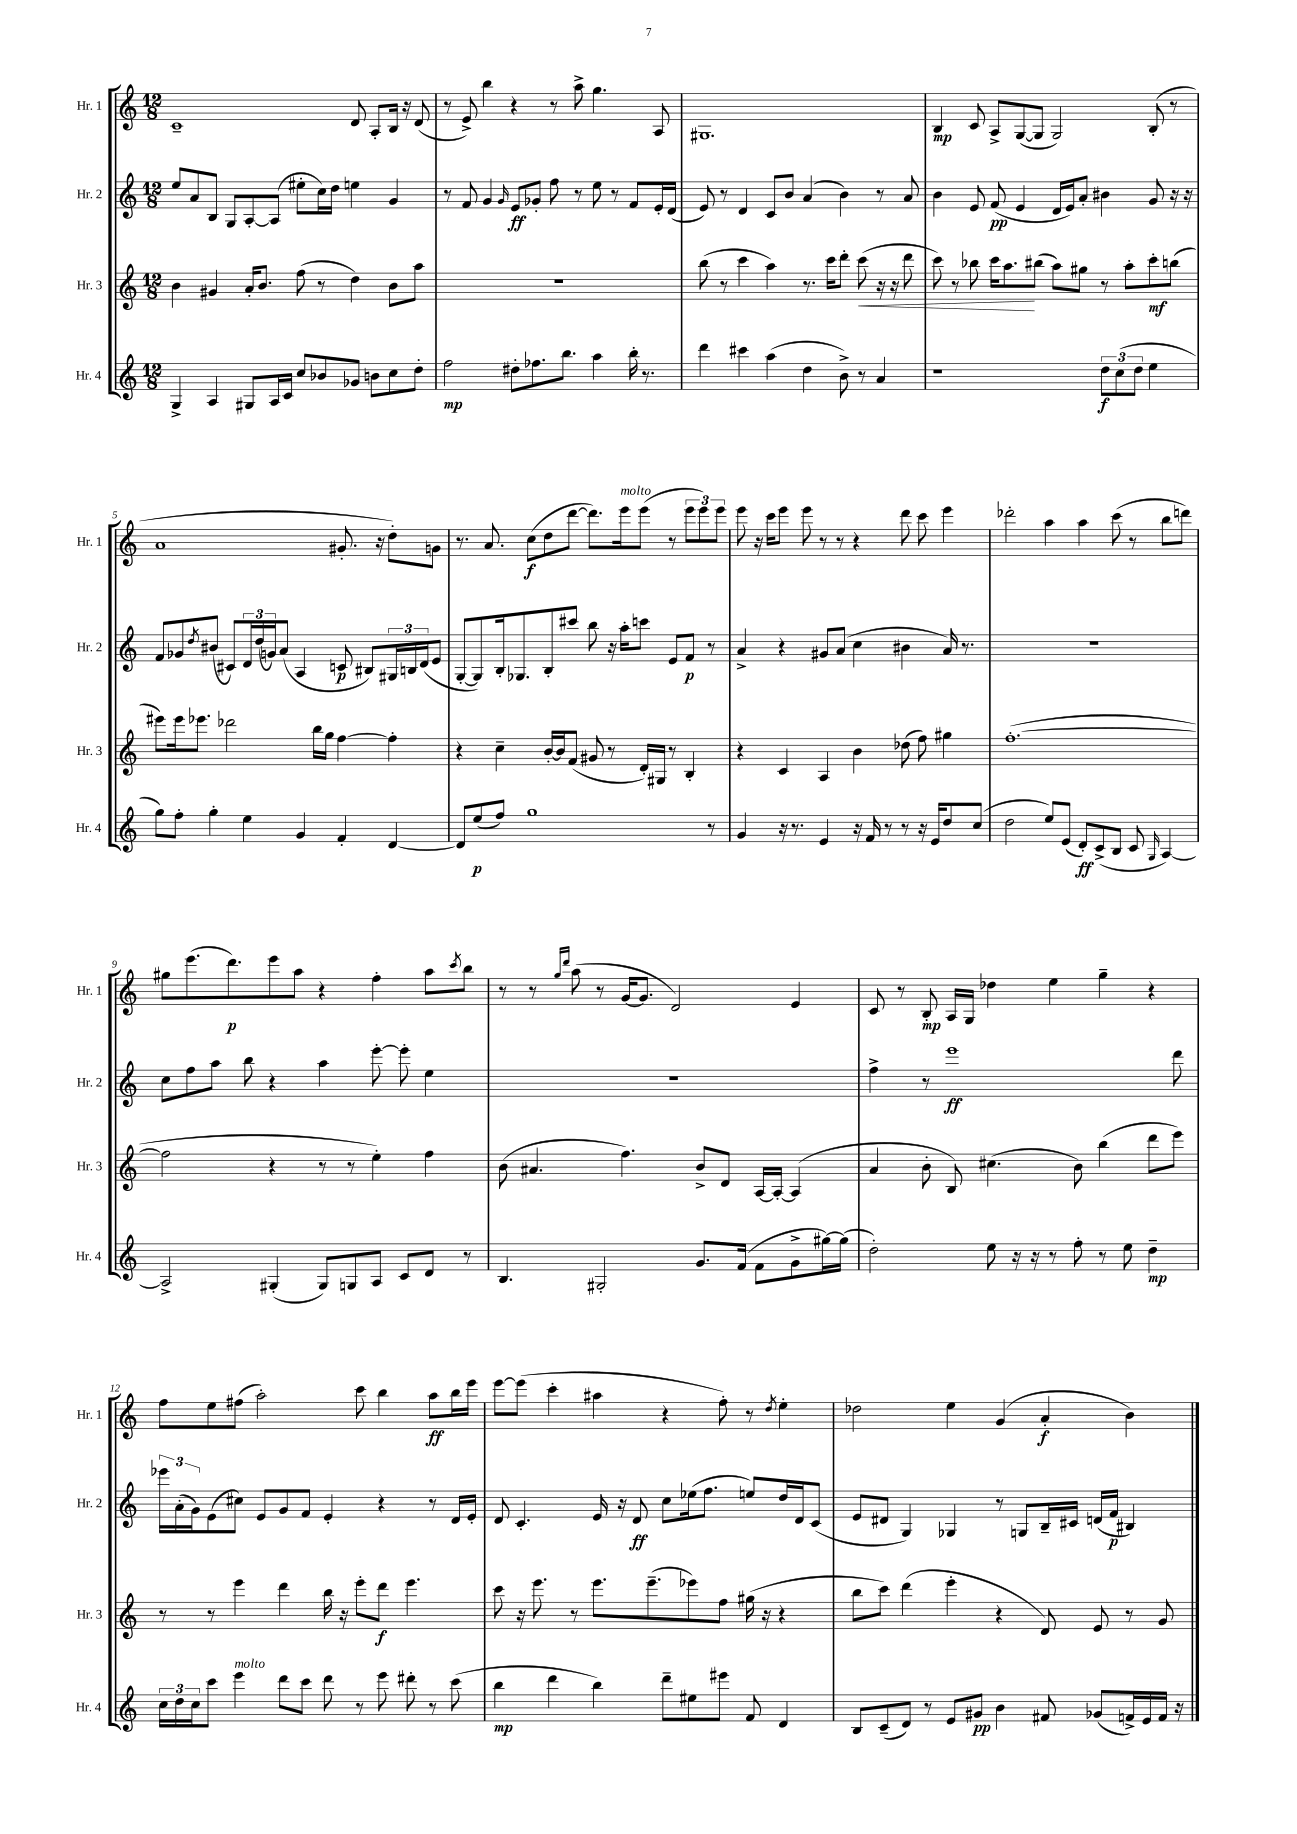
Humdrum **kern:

**kern	**kern	**kern	**kern
*staff4	*staff3	*staff2	*staff1
*clefG2	*clefG2	*clefG2	*clefG2
*k[]	*k[]	*k[]	*k[]
*M12/8	*M12/8	*M12/8	*M12/8
4G^	4b	8ee	1c~
.	.	8a	.
4A	4g#	8B	.
.	.	8G	.
8G#	16a'	[8A'	.
.	8.b	.	.
16A	.	(8A]	.
16c	.	.	.
8cc	(8ff	8ee#'	.
8b-	8r	16cc)	.
.	.	16dd	.
8g-	4dd)	4ee	8d
8b	.	.	8A'
8cc	8b	4g	16B
.	.	.	16r
8dd'	8aa	.	(8d
=	=	=	=
2ff	1.r	8r	8r
.	.	8f	8e^)
.	.	4g	4bb
.	.	16qqg	.
8dd#'	.	8e	4r
8.ff-	.	8g-'	.
.	.	8ff	8r
8.bb	.	.	.
.	.	8r	8aa^
4aa	.	8ee	4.gg
.	.	8r	.
16bb'	.	8f	.
8.r	.	.	.
.	.	16e'	8A
.	.	(16d	.
=	=	=	=
4ddd	(8bb	8e)	1.G#
.	8r	8r	.
4ccc#	4ccc	4d	.
(4aa	4aa)	8c	.
.	.	8b	.
4dd	8.r	(4a	.
.	16ccc	.	.
8b^)	8ddd'	4b)	.
8r	(8ccc	.	.
4a	16r	8r	.
.	16r	.	.
.	8ddd	8a	.
=	=	=	=
1r	8ccc)	4b	4B
.	8r	.	.
.	8bb-	8e	8c
.	16ccc	(8f	8A^
.	8.aa	.	.
.	.	4e	([8G
.	(8bb#	.	8G]
.	8aa)	16d	2G)
.	.	16e)	.
.	8gg#	8a'	.
12dd	8r	4b#	.
(12cc	.	.	.
.	8aa'	.	.
12dd	.	.	.
4ee	8ccc'	8g	(8B'
.	(8bb	16r	8r
.	.	16r	.
=	=	=	=
8gg)	8eee#)	8f	1a
8ff'	16eee#	8g-	.
.	8.eee-	.	.
.	.	8qdd	.
4gg'	.	(8b#	.
.	2ddd-	8c#)	.
4ee	.	24d	.
.	.	(24dd	.
.	.	24g)	.
.	.	(8a	.
4g	.	4A	.
.	16bb	.	.
.	16gg	.	.
4f'	[4ff	8c	8.g#'
.	.	8B#)	.
.	.	.	16r
[4d	4ff']	24G#	8dd')
.	.	24B	.
.	.	(24d	.
.	.	8e	8g
=	=	=	=
8d]	4r	[8G'	8.r
(8ee	.	8G])	.
.	.	.	8.a
8ff)	4cc~	16B'	.
.	.	8.G-	.
1gg	.	.	(8cc
.	[16b'	8B'	8dd
.	16b]	.	.
.	(8f	8ccc#	[8ddd
.	8g#	8bb	8.ddd])
.	8r	16r	.
.	.	16aa'	16eee
.	16d')	8ccc	(8eee
.	16G#	.	.
.	8r	8e	8r
.	4B'	8f	12eee
.	.	.	12eee)
8r	.	8r	.
.	.	.	12eee
=	=	=	=
4g	4r	4a^	8eee
.	.	.	16r
.	.	.	16ccc
16r	4c	4r	8eee
8.r	.	.	.
.	.	.	8eee
4e	4A	8g#	8r
.	.	(8a	8r
16r	4b	4cc	4r
16f	.	.	.
8r	.	.	.
8r	(8dd-	4b#	8ddd
16r	8ff)	.	8ccc
16e	.	.	.
8dd	4gg#	16a)	4eee
.	.	8.r	.
(8cc	.	.	.
=	=	=	=
2dd	([1.ff'	1.r	2ddd-'
8ee)	.	.	4aa
(8e	.	.	.
8d')	.	.	4aa
(8c^	.	.	.
8B	.	.	(8ccc
8c	.	.	8r
16qqG	.	.	.
[4A)	.	.	8bb
.	.	.	8ddd)
=	=	=	=
2A^]	2ff]	8cc	8gg#
.	.	8ff	(8.eee
.	.	8aa	.
.	.	.	8.ddd)
.	.	8bb	.
(4G#'	4r	4r	8eee
.	.	.	8aa
8G#)	8r	4aa	4r
8G	8r	.	.
8A	4ee')	[8eee'	4ff'
8c	.	8eee']	.
8d	4ff	4ee	8aa
.	.	.	8qccc
8r	.	.	8bb
=	=	=	=
4.B	(8b	1.r	8r
.	4.a#	.	8r
.	.	.	16qqgg
.	.	.	16qqddd
.	.	.	(8aa
2G#'	.	.	8r
.	4.ff)	.	[16g
.	.	.	8.g]
.	.	.	2d)
8.g	8b^	.	.
.	8d	.	.
(16f	.	.	.
8f	[16A	.	.
.	16A'_	.	.
8g^	(4A]	.	4e
[16gg#)	.	.	.
(16gg#]	.	.	.
=	=	=	=
2dd')	4a	4ff^	8c
.	.	.	8r
.	8b'	8r	8B'
.	8B)	1eee	16A
.	.	.	16G
8ee	(4.cc#	.	4dd-
16r	.	.	.
16r	.	.	.
8r	.	.	4ee
8ff'	8b)	.	.
8r	(4bb	.	4gg~
8ee	.	.	.
4dd~	8ddd	.	4r
.	8eee)	8ddd	.
=	=	=	=
24cc	8r	24eee-	8ff
24dd	.	(24a'	.
24cc	.	24g)	.
8ccc	8r	(8e	8ee
4eee	4eee	8cc#)	(8ff#
.	.	8e	2aa')
8ddd	4ddd	8g	.
8ccc	.	8f	.
8ddd	16bb	4e'	.
.	16r	.	.
8r	8eee'	.	8ccc
8eee	8ddd	4r	4bb
8ddd#'	4.eee	.	.
8r	.	8r	8aa
(8ccc	.	16d	16bb
.	.	16e'	16eee
=	=	=	=
4bb	8ccc	8d	[8eee
.	16r	4.c'	(8eee]
.	8.eee	.	.
4ddd	.	.	4ccc'
.	8r	.	.
4bb)	8.eee	16e	4aa#
.	.	16r	.
.	.	8d	.
.	(8.eee~	.	.
8ddd~	.	8cc	4r
8ee#	8eee-)	(16ee-	.
.	.	8.ff	.
8eee#	8ff	.	8ff')
8f	(16gg#	8ee)	8r
.	16r	.	.
.	.	.	8qdd
4d	4r	16dd	4ee'
.	.	16d	.
.	.	(8c	.
=	=	=	=
8B	8bb	8e	2dd-
(8c~	8ccc)	8d#	.
8d)	(4ddd	4G)	.
8r	.	.	.
8e	4eee'	4G-	4ee
8g#	.	.	.
4b	4r	8r	(4g
.	.	8G	.
8f#	8d)	16B~	4a'
.	.	16c#	.
(8g-	8e	(16d	.
.	.	16f	.
16f^)	8r	4B#)	4b)
16e	.	.	.
16f	8g	.	.
16r	.	.	.
==	==	==	==
*-	*-	*-	*-
